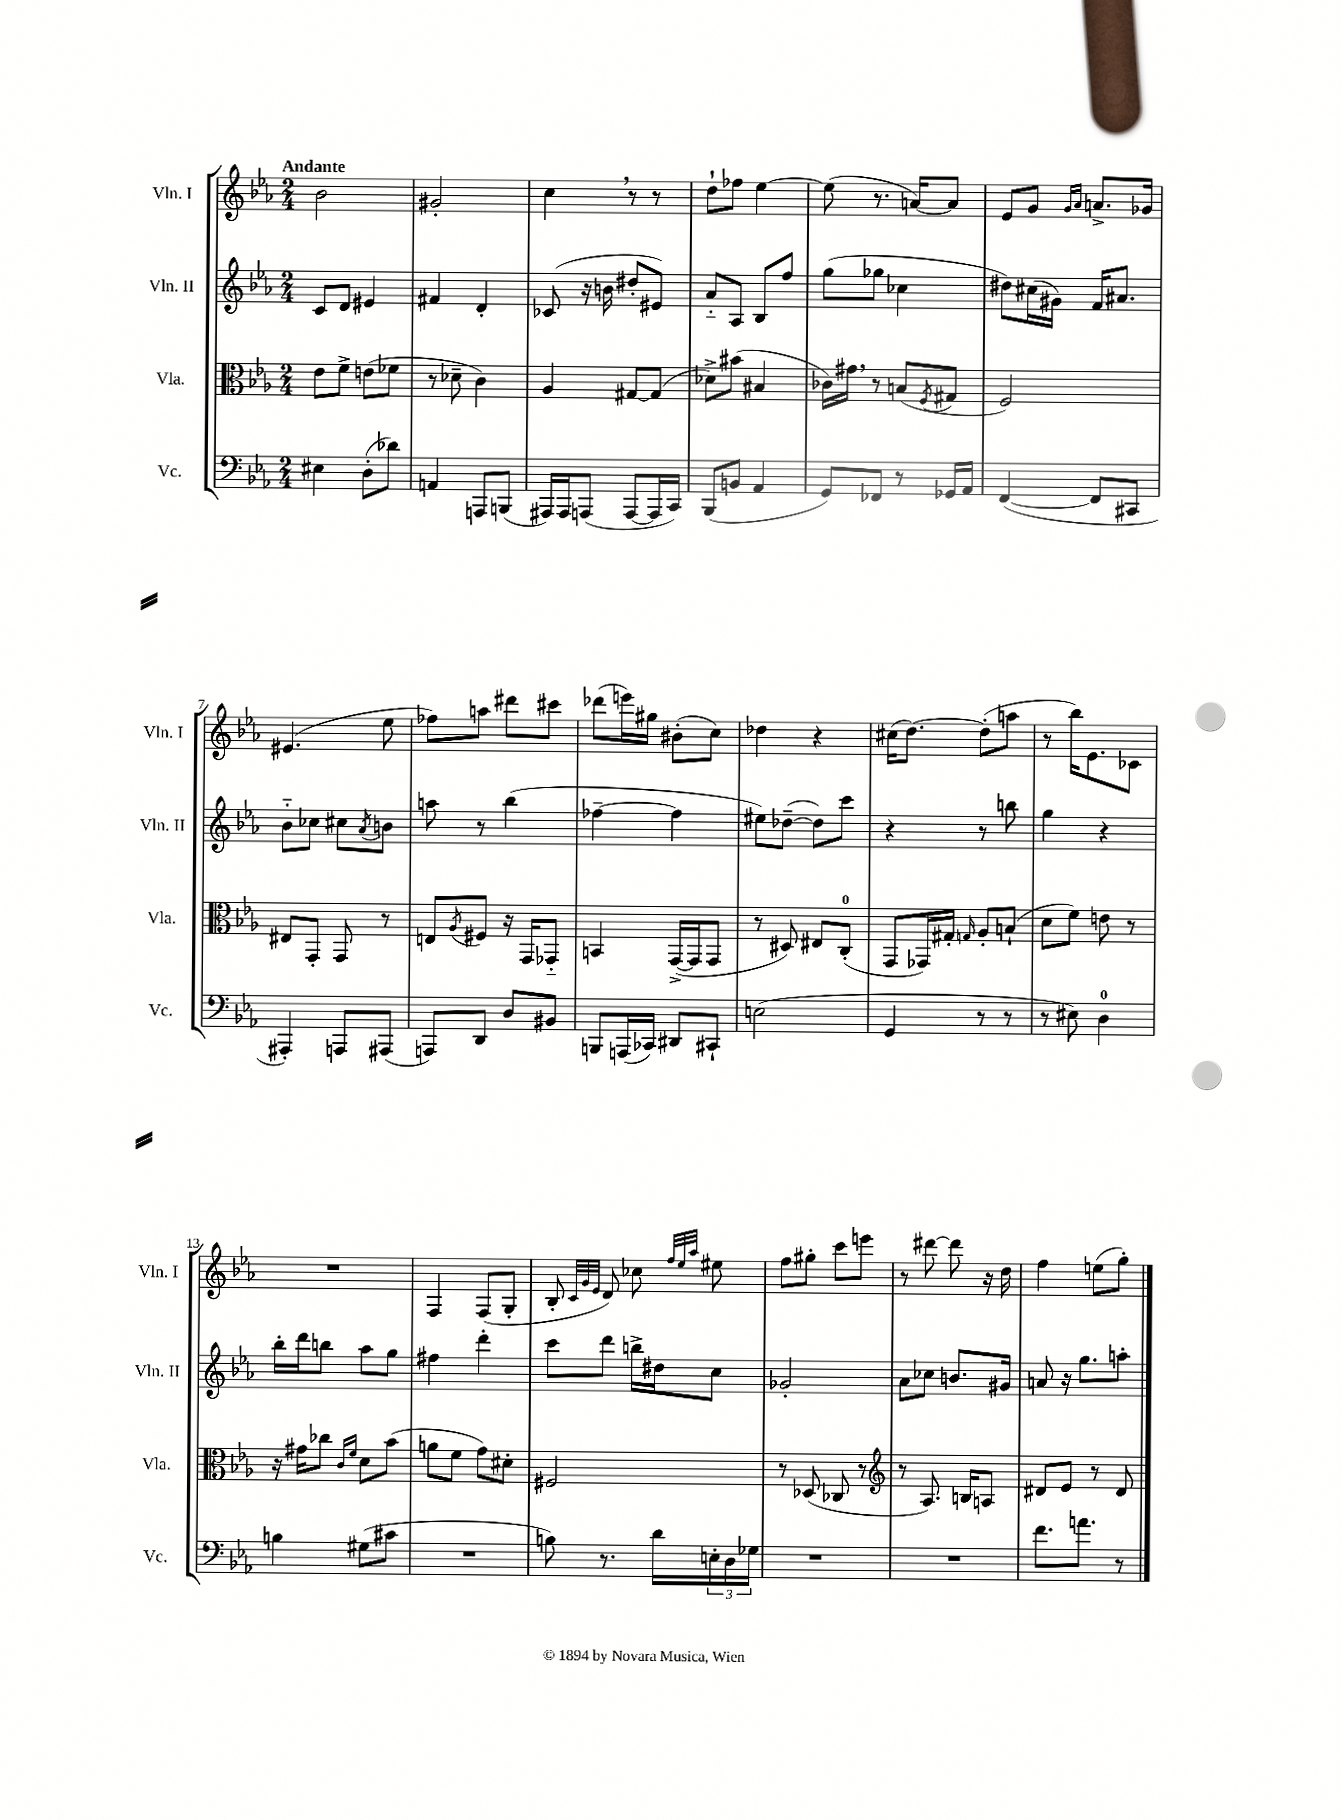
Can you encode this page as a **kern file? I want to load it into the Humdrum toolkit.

**kern	**kern	**kern	**kern
*staff4	*staff3	*staff2	*staff1
*clefF4	*clefC3	*clefG2	*clefG2
*k[b-e-a-]	*k[b-e-a-]	*k[b-e-a-]	*k[b-e-a-]
*M2/4	*M2/4	*M2/4	*M2/4
4E#	8e-	8c	2b-
.	8f^	8d	.
(8D'	(8e	4e#	.
8d-)	8f-	.	.
=	=	=	=
4AA	8r	4f#	2g#'
.	8d-~	.	.
8AAA	4c)	4d'	.
(8BBB	.	.	.
=	=	=	=
16AAA#)	4A-	(8c-	4cc
16AAA#	.	.	.
(8AAA	.	16r	.
.	.	16b	.
[8AAA	[8G#	8dd#'	8r
16AAA]	(8G#]	8e#)	8r
16CC)	.	.	.
=	=	=	=
(8BBB-	8d-^)	8a-'~	8dd`
8BB	(8b#	8A-	8ff-
4AA-	4B#	8B-	[4ee-
.	.	8ff	.
=	=	=	=
8GG)	16c-)	(8gg	(8ee-]
.	16g#	.	.
8FF-	8r	8gg-	8.r
8r	(8B	4cc-	.
.	.	.	[16a)
.	8qF	.	.
16GG-	8G#	.	8a]
16AA-	.	.	.
=	=	=	=
([4FF	2F)	8dd#)	8e-
.	.	(16cc#	8g
.	.	16g#)	.
.	.	.	16qqg
.	.	.	16qqa-
8FF]	.	16f	8.a^
.	.	8.a#	.
8CC#	.	.	.
.	.	.	16g-
=	=	=	=
4AAA#')	8E#	8b-'~	(4.e#
.	8GG'	8cc-	.
8AAA	8GG	8cc#	.
.	.	8qa-	.
(8AAA#	8r	8b	8ee-
=	=	=	=
8AAA)	8E	8aa	8ff-)
.	8qA-	.	.
8DD	8F#	8r	8aa
8D	16r	(4bb-	8ddd#
.	16GG	.	.
8BB#	8GG-'~	.	8ccc#
=	=	=	=
8BBB	4BB	[4ff-~	(8ddd-
(16AAA	.	.	16eee)
16CC-)	.	.	16gg#
8DD#	([16GG^	4ff-]	(8b#'
.	16GG]	.	.
8CC#`	8GG	.	8cc)
=	=	=	=
(2E	8r	8ee#)	4dd-
.	8D#)	([8dd-~	.
.	8E#	8dd-])	4r
.	(8C'	8ccc	.
=	=	=	=
4GG	8GG	4r	(16cc#
.	.	.	[8.dd)
.	16GG-)	.	.
.	16G#'	.	.
.	16qqG	.	.
8r	8A-'	8r	(8dd']
8r	(8B`	8bb	8aa
=	=	=	=
8r	8d	4gg	8r
8E#)	8f)	.	16bb-)
.	.	.	8.e-
4D	8e	4r	.
.	8r	.	8c-
=	=	=	=
4B	16r	16bb-'	2r
.	16g#	16ddd	.
.	8cc-	8bb	.
.	16qqc	.	.
.	16qqf	.	.
(8G#	8d	8aa-	.
8c#	(8b-	8gg	.
=	=	=	=
2r	8a	4ff#	4F
.	8f	.	.
.	8g)	4ddd'	(8F
.	8d#'	.	8G'
=	=	=	=
8B)	2F#	8ccc	8B-'
.	.	.	32qqc
.	.	.	32qqg
.	.	.	32qqe-
8.r	.	8ddd	8d)
.	.	16bb^	8cc-
16d	.	16dd#	.
.	.	.	32qqff
.	.	.	32qqee-
.	.	.	32qqaa-
24E'	.	8cc	8ee#
24D	.	.	.
24G-	.	.	.
=	=	=	=
2r	8r	2g-'	8ff
.	(8D-	.	8gg#'
.	8C-	.	8ccc
.	8r	.	8eee
=	=	=	=
*	*clefG2	*	*
2r	8r	8a-	8r
.	8.A-)	8cc-	[8ddd#
.	.	8.b	8ddd#]
.	16B	.	.
.	8A	.	16r
.	.	16g#	16dd
=	=	=	=
8.f	8d#	8a	4ff
.	8e-	16r	.
8.a	.	8.gg	.
.	8r	.	(8ee
8r	8d#	8aa'	8gg')
==	==	==	==
*-	*-	*-	*-
